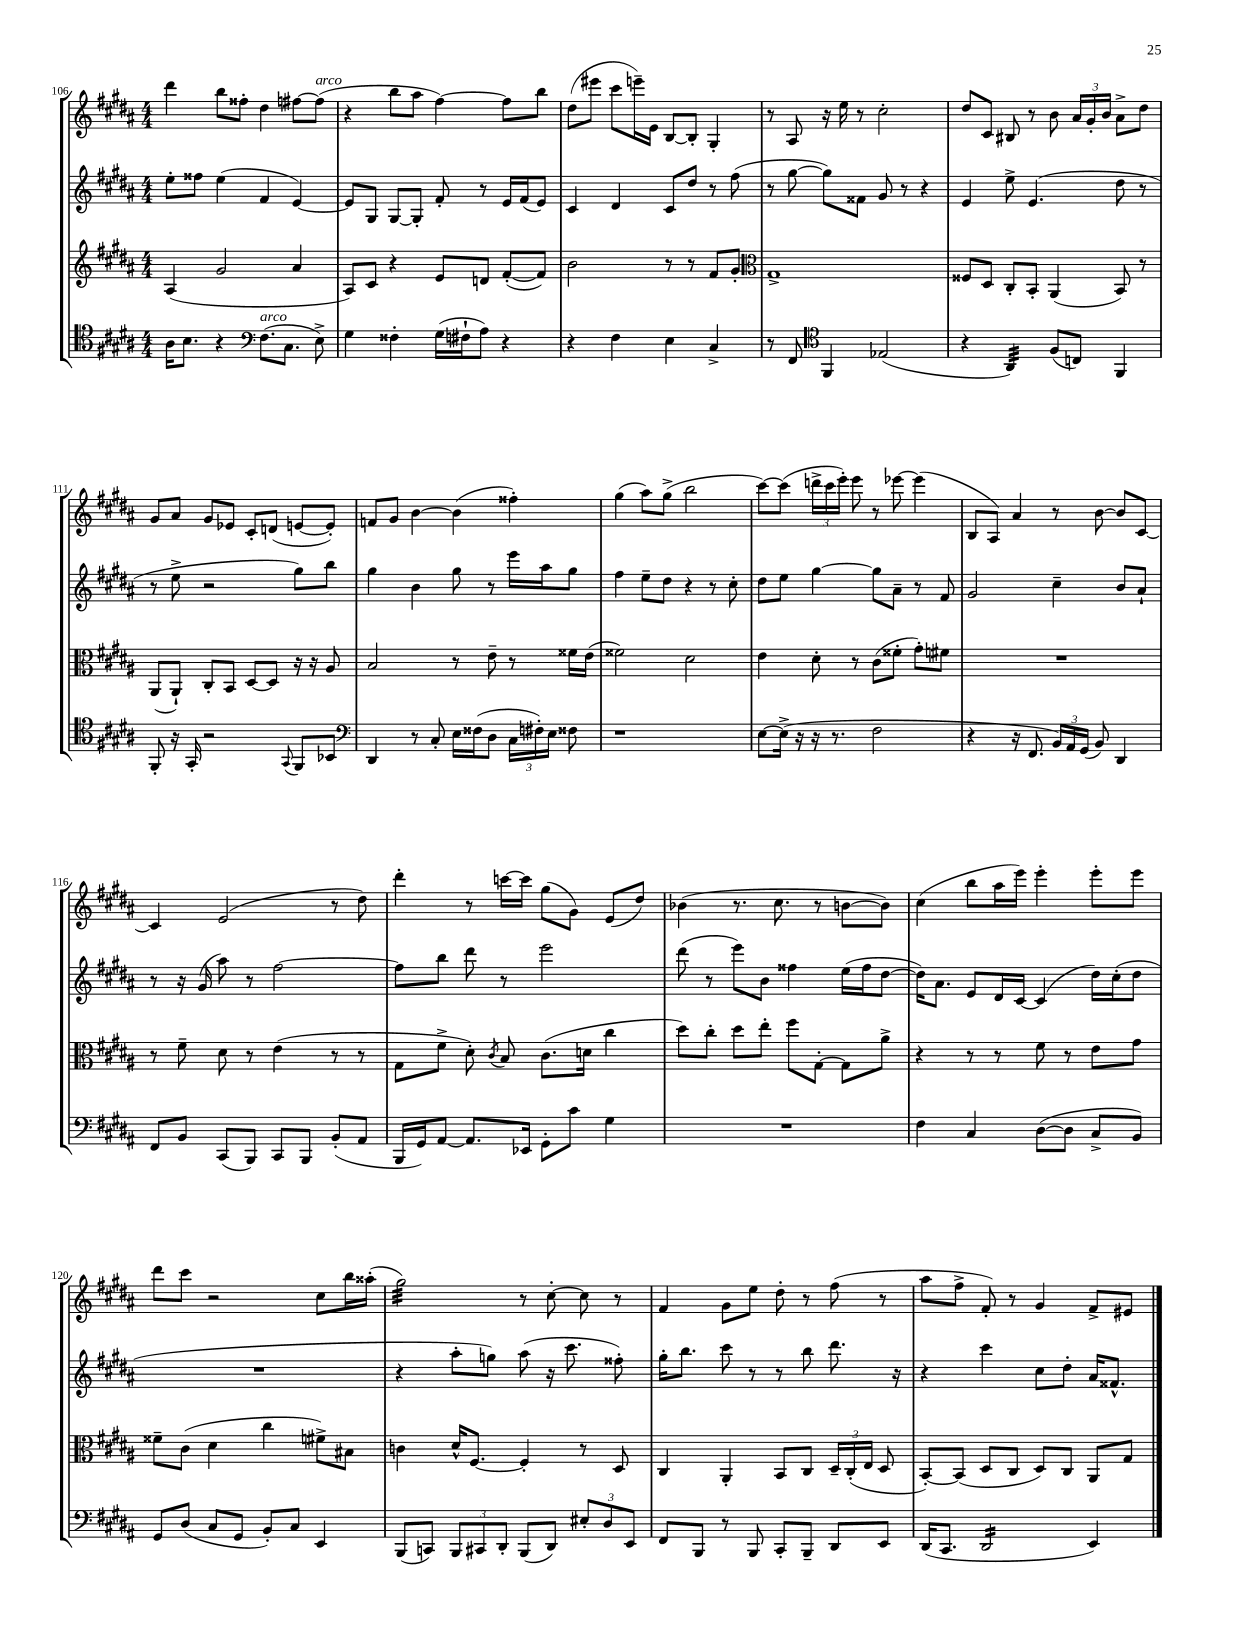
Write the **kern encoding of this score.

**kern	**kern	**kern	**kern
*staff4	*staff3	*staff2	*staff1
*clefC4	*clefG2	*clefG2	*clefG2
*k[f#c#g#d#a#]	*k[f#c#g#d#a#]	*k[f#c#g#d#a#]	*k[f#c#g#d#a#]
*M4/4	*M4/4	*M4/4	*M4/4
16A#	(4A#	8ee'	4ddd#
8.B	.	.	.
.	.	8ff##	.
4r	2g#	(4ee	8bb
.	.	.	8ff##'
*clefF4	*	*	*
(8.F#	.	4f#	4dd#
8.C#	.	.	.
.	4a#	[4e)	[8ff#
8E^)	.	.	(8ff#]
=	=	=	=
4G#	8A#)	8e]	4r
.	8c#	8G#	.
4F##'	4r	[8G#	8bb
.	.	8G#']	8aa#
(16G#	8e	8f#'	[4ff#)
16F#`	.	.	.
8A#)	8d	8r	.
4r	([8f#'	16e	8ff#]
.	.	(16f#	.
.	8f#])	8e)	8bb
=	=	=	=
4r	2b	4c#	(8dd#
.	.	.	8eee#
4F#	.	4d#	8ccc#
.	.	.	16eee~)
.	.	.	16e
4E	8r	8c#	[8B
.	8r	8dd#	8B']
4C#^	8f#	8r	4G#'
.	8g#'	(8ff#	.
=	=	=	=
*	*clefC3	*	*
8r	1G#^	8r	8r
8FF#	.	[8gg#	8A#
*clefC4	*	*	*
4FF#	.	8gg#])	16r
.	.	.	16ee
.	.	8f##	8r
(2E-	.	8g#	2cc#'
.	.	8r	.
.	.	4r	.
=	=	=	=
4r	8F##	4e	8dd#
.	8D#	.	8c#
4AA#)	8C#'	8ee^	8B#
.	8BB'	(4.e	8r
(8F#	(4AA#	.	8b
8C)	.	.	24a#
.	.	.	24g#'
.	.	.	24b
4FF#	8BB)	8dd#	8a#^
.	8r	8r	8dd#
=	=	=	=
8FF#'	(8AA#	8r	8g#
16r	8AA#`)	8ee^	8a#
16GG#'	.	.	.
2r	8C#'	2r	8g#
.	8BB	.	8e-
.	[8D#	.	8c#'
.	8D#]	.	(8d
8qqGG#	.	.	.
8FF#	16r	8gg#)	[8e
.	16r	.	.
8BB-	8A#	8bb	8e'])
=	=	=	=
*clefF4	*	*	*
4DD#	2B	4gg#	8f
.	.	.	8g#
8r	.	4b	[4b
8C#'	.	.	.
16E	8r	8gg#	(4b]
(16F##	.	.	.
8D#	8e~	8r	.
24C#	8r	16eee	4ff##')
24F#')	.	.	.
.	.	16aa#	.
24E	.	.	.
8F##	16f##	8gg#	.
.	(16e	.	.
=	=	=	=
1r	2f##)	4ff#	(4gg#
.	.	8ee~	8aa#)
.	.	8dd#	(8gg#^
.	2d#	4r	2bb
.	.	8r	.
.	.	8cc#'	.
=	=	=	=
[8E	4e	8dd#	[8ccc#)
(16E^]	.	8ee	(8ccc#]
16r	.	.	.
16r	8d#'	[4gg#	24ddd^
.	.	.	24ccc#
8.r	.	.	.
.	.	.	24eee')
.	8r	.	8eee
2F#	(8c#	8gg#]	8r
.	8f##'	8a#~	[8eee-
.	8g#')	8r	(4eee-]
.	8f#	8f#	.
=	=	=	=
4r	1r	2g#	8B
.	.	.	8A#)
16r	.	.	4a#
8.FF#	.	.	.
24BB)	.	4cc#~	8r
24AA#	.	.	.
(24GG#	.	.	.
8BB)	.	.	[8b
4DD#	.	8b	8b]
.	.	8a#`	[8c#
=	=	=	=
8FF#	8r	8r	4c#]
8BB	8f#~	16r	.
.	.	(16g#	.
(8CC#	8d#	8aa#)	(2e
8BBB)	8r	8r	.
8CC#	(4e	[2ff#	.
8BBB	.	.	.
(8BB'	8r	.	8r
8AA#	8r	.	8dd#)
=	=	=	=
16BBB	8G#	8ff#]	4ddd#'
16GG#)	.	.	.
[8AA#	8f#^	8bb	.
8.AA#]	8d#')	8ddd#	8r
.	8qc#	.	.
.	8B	8r	[16ccc
16EE-	.	.	16ccc]
8GG#'	(8.c#	2eee	(8gg#
8c#	.	.	8g#)
.	16d	.	.
4G#	4cc#	.	(8e
.	.	.	8dd#)
=	=	=	=
1r	8dd#)	(8ddd#	(4b-
.	8cc#'	8r	.
.	8dd#	8eee)	8.r
.	8ee'	8b	.
.	.	.	8.cc#
.	8ff#	4ff##	.
.	[8G#'	.	8r
.	8G#]	(16ee	[8b
.	.	16ff##	.
.	8a#^	[8dd#	8b])
=	=	=	=
4F#	4r	16dd#])	(4cc#
.	.	8.a#	.
4C#	8r	8e	8bb
.	8r	16d#	16aa#
.	.	[16c#	16eee)
([8D#	8f#	(4c#]	4eee'
8D#]	8r	.	.
8C#^	8e	16dd#)	8eee'
.	.	(16cc#'	.
8BB)	8g#	8dd#	8eee
=	=	=	=
8GG#	8f##~	1r	8ddd#
(8D#	(8c#	.	8ccc#
8C#	4d#	.	2r
8GG#	.	.	.
8BB')	4cc#	.	.
8C#	.	.	.
4EE	8f#^)	.	8cc#
.	8B#	.	16bb
.	.	.	(16aa##'
=	=	=	=
(8BBB	4c	4r	2gg#)
8CC)	.	.	.
12BBB	16d#^^	8aa#'	.
.	[8.F#	.	.
12CC#	.	.	.
.	.	8gg)	.
12DD#'	.	.	.
(8BBB	4F#']	(8aa#	8r
8DD#)	.	16r	[8cc#'
.	.	8.ccc#	.
12E#'	8r	.	8cc#]
12D#	.	.	.
.	8D#	8ff##')	8r
12EE	.	.	.
=	=	=	=
8FF#	4C#	16gg#'	4f#
.	.	8.bb	.
8BBB	.	.	.
8r	4AA#'	8ccc#	8g#
8BBB	.	8r	8ee
8CC#'	8BB	8r	8dd#'
8BBB~	8C#	8bb	8r
8DD#	24D#~	8.ddd#	(8ff#
.	(24C#'	.	.
.	24E	.	.
8EE	8D#	.	8r
.	.	16r	.
=	=	=	=
(16DD#	[8BB')	4r	8aa#
8.CC#	.	.	.
.	(8BB]	.	8ff#^
2DD#	8D#	4ccc#	8f#')
.	8C#	.	8r
.	8D#)	8cc#	4g#
.	8C#	8dd#'	.
4EE)	8AA#	16a#	8f#^
.	.	8.f##^^	.
.	8G#	.	8e#
==	==	==	==
*-	*-	*-	*-
